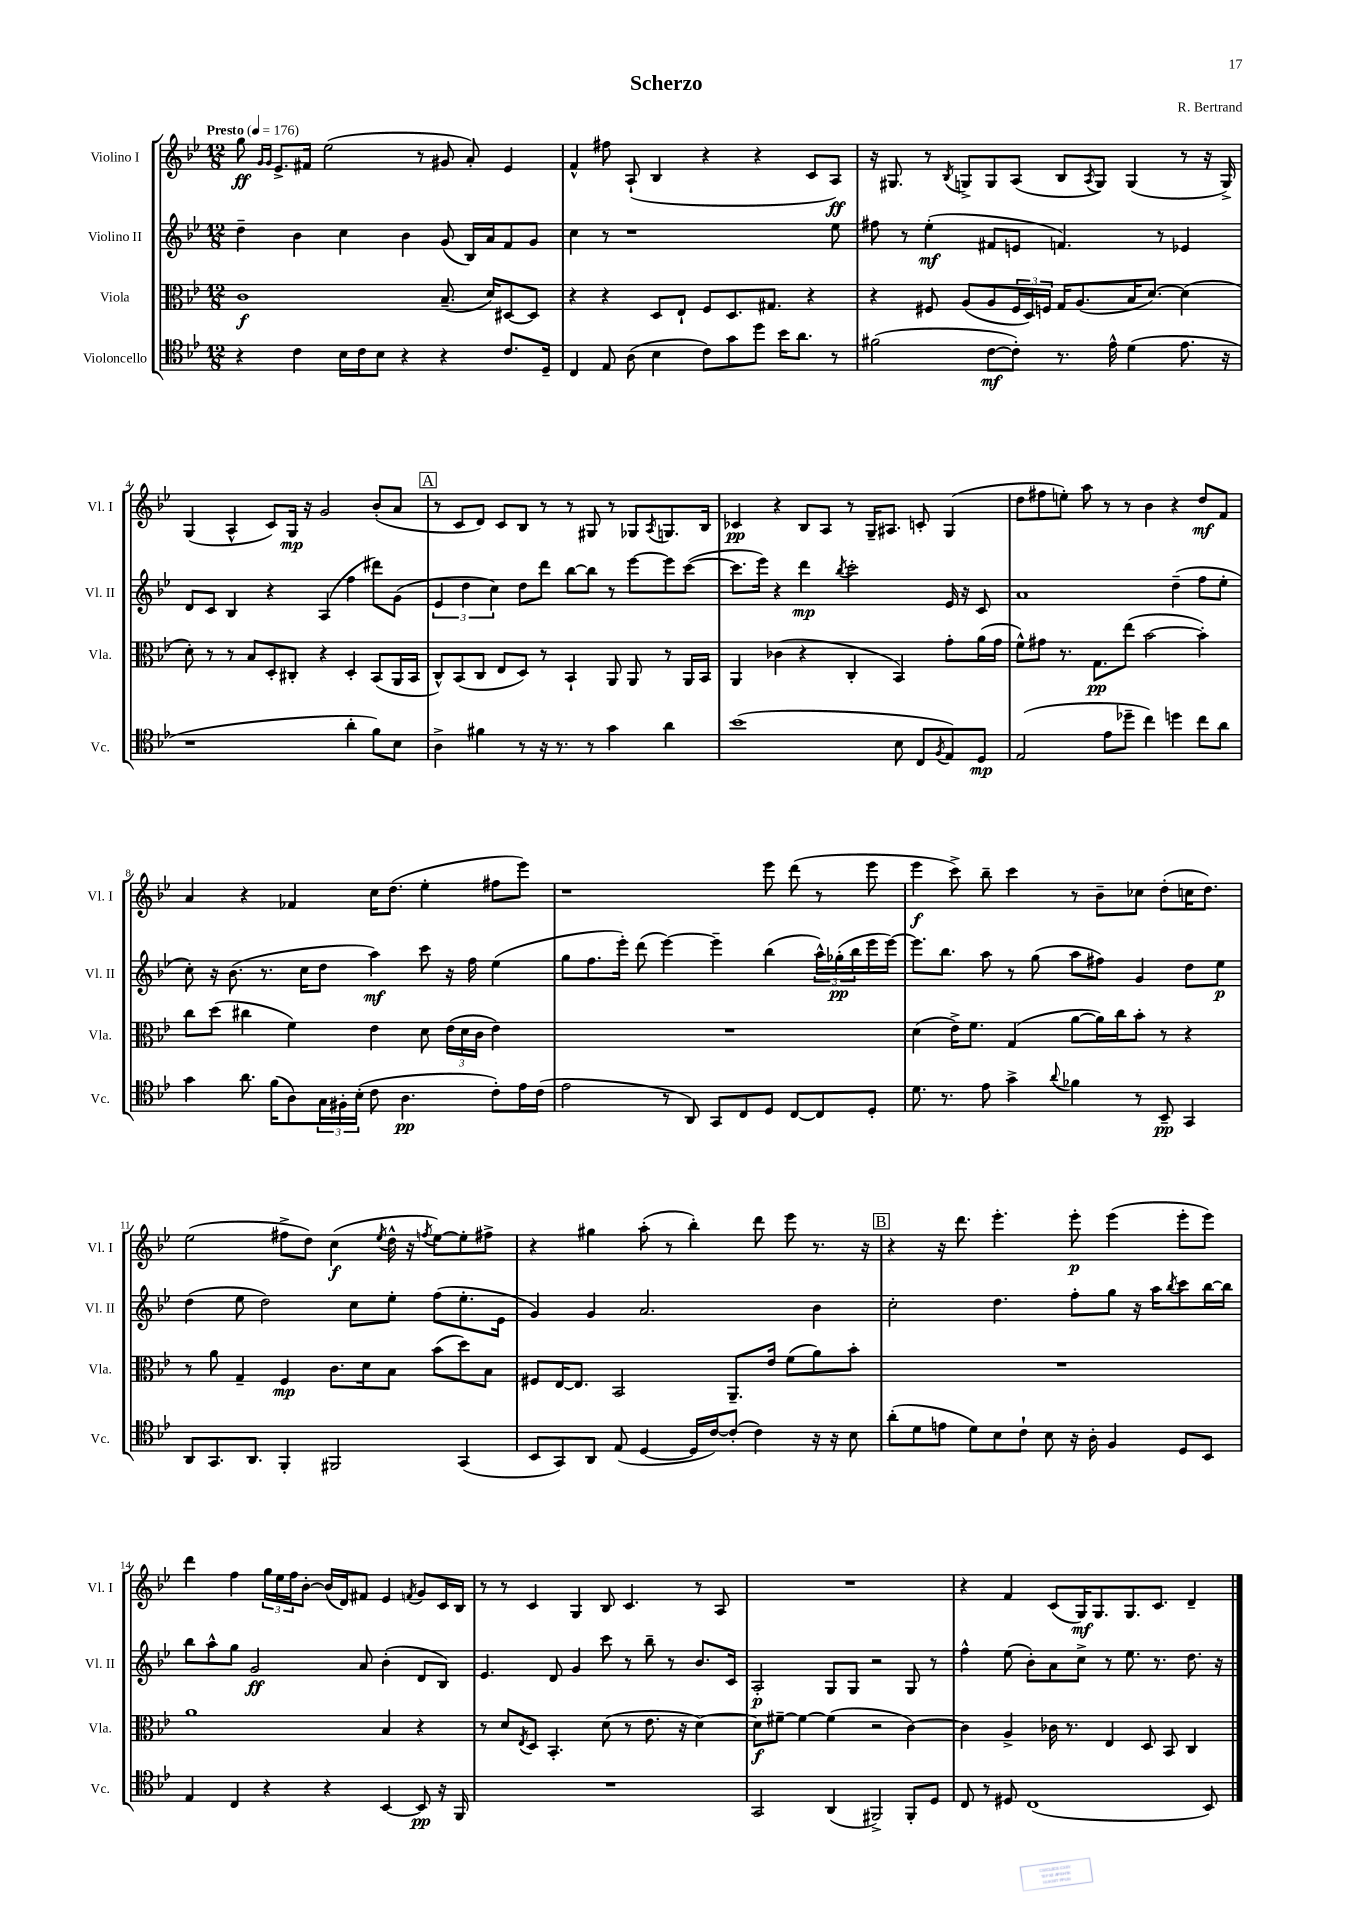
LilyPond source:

\header { title = "Scherzo" composer = "R. Bertrand" }
<<
\new StaffGroup <<
\new Staff = "s0" \with { instrumentName = "Violino I" shortInstrumentName = "Vl. I" } {
    \clef treble \key bes \major \numericTimeSignature \time 12/8 \tempo "Presto" 4 = 176
    g''8\ff \grace { g'16 g'16 } ees'8.-> fis'16 ees''2( r8 gis'8 a'8-.) ees'4 |
    f'4-^ fis''8 a8-!( bes4 r4 r4 c'8 a8\ff) |
    r16 gis8. r8 \acciaccatura { bes8 } g8-> g8 a8( bes8 \acciaccatura { a8 } g8) g4( r8 r16 g16->) |
    g4( a4-^ c'8) g16\mp r16 g'2 bes'8-.( a'8 |
    \mark \markup { \box "A" } r8 c'8 d'8) c'8 bes8 r8 r8 gis8 r8 ges8 \acciaccatura { a8 } g8. bes16 |
    ces'4\pp r4 bes8 a8 r8 g16-- ais8. c'8-. g4( |
    d''8 fis''8 e''8-.) a''8 r8 r8 bes'4 r4 d''8\mf f'8 |
    a'4 r4 fes'4 c''16 d''8.( ees''4-. fis''8 ees'''8) |
    r1 ees'''8 d'''8( r8 ees'''8 |
    ees'''4\f c'''8->) bes''8-- c'''4 r8 bes'8-- ces''8 d''8-.( c''16 d''8.) |
    ees''2( fis''8-> d''8) c''4\f( \acciaccatura { ees''8 } d''16-^ r16 \acciaccatura { f''8 } ees''8~) ees''8-. fis''8-> |
    r4 gis''4 a''8-.( r8 bes''4-.) d'''8 ees'''8 r8. r16 |
    \mark \markup { \box "B" } r4 r16 d'''8. ees'''4.-. ees'''8-.\p ees'''4( ees'''8-. ees'''8) |
    d'''4 f''4 \tuplet 3/2 { g''16 ees''16 f''16 } bes'8~-. bes'16( d'16) fis'8 ees'4 \acciaccatura { f'8 } g'8 c'16 bes16 |
    r8 r8 c'4 g4 bes8 c'4. r8 a8 |
    R1. |
    r4 f'4 c'8( g16\mf) g8. g8. c'8. d'4-- \bar "|." |
}
\new Staff = "s1" \with { instrumentName = "Violino II" shortInstrumentName = "Vl. II" } {
    \clef treble \key bes \major \numericTimeSignature \time 12/8
    d''4-- bes'4 c''4 bes'4 g'8( bes16) a'16 f'8 g'8 |
    c''4 r8 r1 ees''8 |
    fis''8 r8 ees''4-.\mf( fis'8 e'8 f'4.) r8 ees'4 |
    d'8 c'8 bes4 r4 a4( f''4 dis'''8) g'8( |
    \mark \markup { \box "A" } \tuplet 3/2 { ees'4 d''4 c''4) } d''8 d'''8 bes''8~ bes''8 r8 ees'''8~ ees'''8 c'''8~( |
    c'''8. ees'''16) r4 d'''4\mp \acciaccatura { bes''8 } c'''2-. ees'16 r16 c'8 |
    a'1 d''4--( f''8 ees''8-. |
    c''8-.) r16 bes'8.( r8. c''16 d''8 a''4\mf) c'''8 r16 f''16 ees''4( |
    g''8 f''8. ees'''16-.) d'''8( ees'''4~) ees'''4-- bes''4( \tuplet 3/2 { a''16-^) ges''16-.\pp( bes''16 } ees'''16 ees'''16~) |
    ees'''8. bes''8. a''8 r8 g''8( a''8 fis''8) g'4 d''8 ees''8\p |
    d''4( ees''8 d''2) c''8 ees''8-. f''8( ees''8.-. ees'16 |
    g'4) g'4 a'2. bes'4 |
    \mark \markup { \box "B" } c''2-. d''4. f''8-. g''8 r16 a''16 \acciaccatura { bes''8 } c'''8 bes''16~ bes''16 |
    bes''8 a''8-^ g''8 g'2\ff a'8 bes'4-.( d'8 bes8) |
    ees'4. d'8 g'4 c'''8 r8 bes''8-- r8 bes'8. c'16 |
    a2-.\p g8 g8 r2 g8 r8 |
    f''4-^ ees''8( bes'8-.) a'8 c''8-> r8 ees''8. r8. d''8. r16 \bar "|." |
}
\new Staff = "s2" \with { instrumentName = "Viola" shortInstrumentName = "Vla." } {
    \clef alto \key bes \major \numericTimeSignature \time 12/8
    c'1\f bes8.--( d'16) dis8~ dis8 |
    r4 r4 d8 ees8-! f8 d8. gis8. r4 |
    r4 fis8 a8( a8 \tuplet 3/2 { fis16 d16) f16 } g16 a8.( bes16 d'8.~) d'4( |
    d'8-.) r8 r8 bes8 d8-. cis8-. r4 d4-. bes,8( a,16 bes,16 |
    \mark \markup { \box "A" } c8-^) bes,8( c8 ees8 d8) r8 bes,4-! a,8 a,8 r8 a,16 bes,16 |
    a,4 ces'4( r4 c4-. bes,4) g'8-. a'16( g'16 |
    f'8-^) gis'8 r8. g8.\pp ees''8( bes'2~ bes'4-.) |
    c''8 d''8( cis''4 f'4) ees'4 d'8 \tuplet 3/2 { ees'16( d'16 c'16 } ees'4) |
    R1. |
    d'4( ees'16->) f'8. g4( a'8~ a'16) c''16 bes'8-. r8 r4 |
    r8 a'8 g4-- f4\mp c'8. d'16 bes8 bes'8( d''8) bes8 |
    fis8 ees16~ ees8. bes,2 a,8.-- ees'16 f'8( a'8) bes'8-. |
    \mark \markup { \box "B" } R1. |
    a'1 bes4 r4 |
    r8 d'8 \acciaccatura { ees8 } d8 bes,4.-. d'8( r8 ees'8. r16 d'4~) |
    d'8\f fis'8~-- fis'4~ fis'4( r2 c'4~) |
    c'4 a4-> ces'16 r8. ees4 d8 bes,8 c4 \bar "|." |
}
\new Staff = "s3" \with { instrumentName = "Violoncello" shortInstrumentName = "Vc." } {
    \clef tenor \key bes \major \numericTimeSignature \time 12/8
    r4 c'4 bes16 c'16 bes8 r4 r4 c'8. d16-- |
    c4 ees8 a8( bes4 c'8) g'8 d''8 bes'16 a'8. r8 |
    fis'2( c'8~\mf c'8-.) r8. ees'16-^ d'4( ees'8. r16 |
    r1 a'4-. f'8) bes8 |
    \mark \markup { \box "A" } a4-> fis'4 r8 r16 r8. r8 g'4 a'4 |
    bes'1( bes8 c8 \acciaccatura { f8 } ees8) d8\mp |
    ees2( ees'8 des''8-- c''4) d''4 c''8 a'8 |
    g'4 a'8. f'16( a8) \tuplet 3/2 { g16 fis16-. bes16-.( } c'8 a4.\pp c'8-.) ees'16 c'16( |
    ees'2 r8 a,8) g,8 c8 d8 c8~ c8 d8-. |
    d'8. r8. ees'8 g'4-> \appoggiatura { a'8 } fes'4 r8 bes,8--\pp g,4 |
    a,8 g,8. a,8. f,4-. fis,2 g,4( |
    bes,8 g,8) a,8 ees8( d4~ d16 c'16~) c'8-.( c'4) r16 r16 bes8 |
    \mark \markup { \box "B" } a'8-.( d'8 e'8 d'8) bes8 c'8-! bes8 r16 a16-. f4 d8 bes,8 |
    ees4 c4 r4 r4 bes,4~ bes,8\pp r16 f,16 |
    R1. |
    g,2 a,4( fis,2->) fis,8-. d8 |
    c8 r8 dis8 c1( bes,8) \bar "|." |
}
>>
>>
